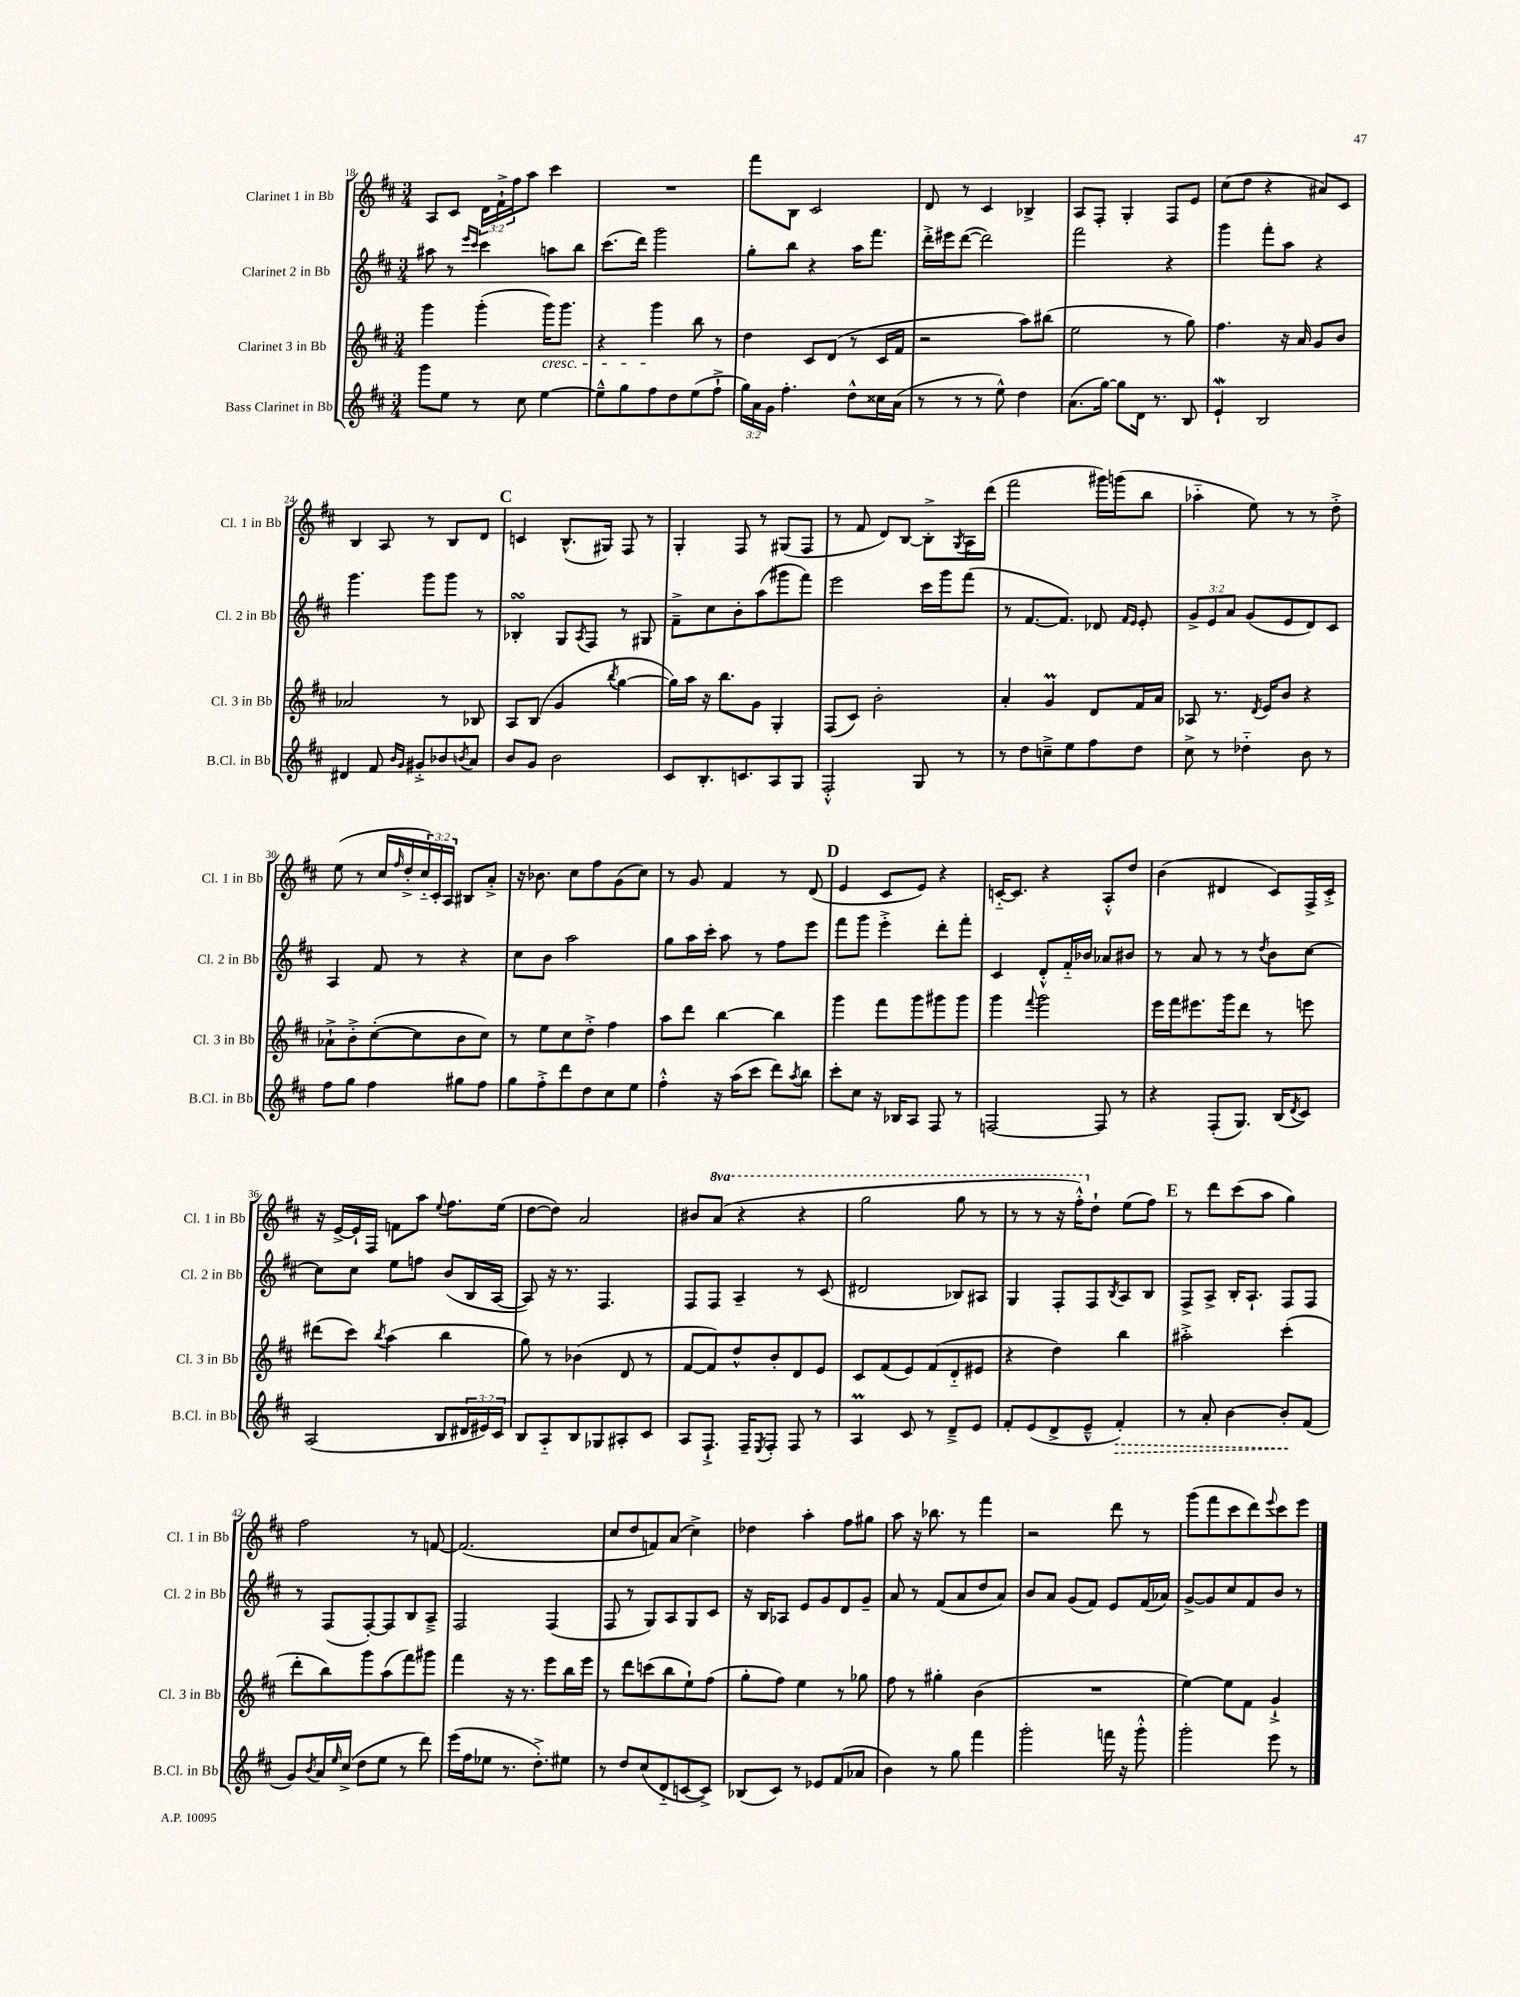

**kern	**kern	**kern	**kern
*staff4	*staff3	*staff2	*staff1
*clefG2	*clefG2	*clefG2	*clefG2
*k[f#c#]	*k[f#c#]	*k[f#c#]	*k[f#c#]
*M3/4	*M3/4	*M3/4	*M3/4
8ggg\L	4ggg\	8aa#\	8A/L
8ee\J	.	8r	8c#/J
.	.	16qqeee/LL	.
.	.	16qqccc#/JJ	.
8r	(4ggg'\	4ccc#\	24d\LL
.	.	.	24f#`^\
.	.	.	24ff#\J
8cc#\	.	.	8aa\J
[4ee\	16ggg\LK)	8aa\L	4ccc#\
.	8.ggg\J	.	.
.	.	8bb\J	.
=	=	=	=
8ee~^^\]L	4r	(8.ccc#\L	2.r
8gg\	.	.	.
.	.	16ddd\Jk)	.
8ff#\	4ggg\	2ggg\	.
8dd\	.	.	.
(8ee\	8bb\	.	.
8ff#`^\J	8r	.	.
=	=	=	=
24gg\LL)	4dd\	8gg'\L	8fff#\L
24a\	.	.	.
24g\JJ	.	.	.
4.ff#'\	.	8bb\J	8B\J
.	8c#/L	4r	2c#/
.	(8d/J	.	.
8dd^^\L	8r	16aa\LK	.
.	.	8.fff#\J	.
16cc##\L	16c#/LL	.	.
(16a\JJ	16f#/JJ	.	.
=	=	=	=
8r	2r	16ddd'^\LL	8d/
.	.	16eee#\J	.
8r	.	([8ddd\J	8r
8r	.	2ddd\])	4c#/
8ee^^\)	.	.	.
4dd\	8aa\L)	.	4B-^/
.	(8bb#\J	.	.
=	=	=	=
(8.a\L	2ee\	2fff#\	8A/L
.	.	.	8F#'/J
[16gg\Jk)	.	.	.
8gg\]L	.	.	4G'/
16d\Jk	.	.	.
8.r	.	.	.
.	8r	4r	8F#/L
8B/	8gg\)	.	8e/J
=	=	=	=
4e`/	4.ff#\	4ggg\	(8cc#\L
.	.	.	8dd\J
2B/	.	8fff#'\L	4r
.	16r	8aa\J	.
.	16a/	.	.
.	8g/L	4r	8a#/L)
.	8b/J	.	8c#/J
=	=	=	=
4d#/	2a-/	4.ggg\	4B/
8f#/	.	.	8A/
16qqb/LL	.	.	.
16qqg/JJ	.	.	.
8g#'^/L	.	8ggg\L	8r
8b-/	8r	8ggg\J	8B/L
8qb/	.	.	.
8a/J	8B-/	8r	8d/J
=	=	=	=
8b/L	8A/L	4B-'/	4c/
8g/J	(8B/J	.	.
2b\	4g/	8G/L	(8.B^^/L
.	.	8qA/	.
.	.	8F#/J	.
.	.	.	16G#/Jk)
.	8qbb/	.	.
.	[4gg\	8r	8F#/
.	.	8G#/	8r
=	=	=	=
8c#/L	16gg\]LL)	8f#~^\L	4G'/
.	16aa\JJ	.	.
8.B'/	16r	8cc#\	.
.	8.bb\L	.	.
.	.	8b'\	8F#/
8.c/	.	.	.
.	8g\J	(8aa\	8r
8A/	4G'/	8ggg#\	(8G#/L
8G/J	.	8fff#\J)	8F#/J
=	=	=	=
2F#'^^/	(8F#/L	2eee\	8r
.	8c#/J)	.	8f#/
.	2b'\	.	8d/L)
.	.	.	[8B/J
8G/	.	16ccc#\LL	8B'^\]L
.	.	16ggg\J	.
.	.	.	8qG/
8r	.	(8fff#\J	16A\L
.	.	.	(16ddd\JJ
=	=	=	=
8r	4a'/	8r	2fff#\
8dd\L	.	[8.f#/L	.
8cc~^\	4g/	.	.
.	.	8.f#/]J)	.
8ee\	.	.	.
8ff#\	8d/L	8d-/	16ggg#\LL)
.	.	.	(16ggg\J
.	.	16qqf#/LL	.
.	.	16qqe/JJ	.
8dd\J	16f#/L	8e'/	8bb\J
.	16a/JJ	.	.
=	=	=	=
8cc#^\	8A-/	12g^/L	4aa-'~\
.	.	12e/	.
8r	8.r	.	.
.	.	12a/J	.
4dd-'~\	.	(8g/L	8ee\)
.	8qd/	.	.
.	16e/LK	.	.
.	8b/J	8e/	8r
8b\	4r	8d/)	8r
8r	.	8c#/J	8dd'^\
=	=	=	=
8ff#\L	8a-`^\L	4A/	(8ee\
8gg\J	8b'^\	.	8r
4ff#\	([8cc#'\	8f#/	16cc#/LL
.	.	.	16qqff#/
.	.	.	16dd'^/
.	8cc#\]	8r	24cc#'~/)
.	.	.	24c#'/
.	.	.	24A/JJ
8gg#\L	8b\	4r	8B#/L
8ff#\J	8cc#\J)	.	8a'^/J
=	=	=	=
8gg\L	8r	8cc#\L	16r
.	.	.	8.b-\
8ff#'^\	8ee\L	8b\J	.
8ddd\	8cc#\	2aa\	8cc#\L
8dd\	8dd'^\J	.	8ff#\
8cc#\	4ff#\	.	(8g\
8ee\J	.	.	8cc#\J)
=	=	=	=
4ff#'^^\	8aa\L	8gg\L	8r
.	8ddd\J	16aa\L	8g/
.	.	16ccc#'\JJ	.
16r	[4bb\	8aa\	4f#/
(16aa\LK	.	.	.
8ccc#\J	.	8r	.
8ddd\L)	4bb\]	8ff#\L	8r
8qaa/	.	.	.
8bb\J	.	8eee\J	(8d/
=	=	=	=
8ccc#'\L	4ggg\	8fff#\L	4e/
8cc#\J	.	8ggg\J	.
16r	8fff#\L	4eee'^\	8c#/L
16B-/LK	.	.	.
8A/J	8ggg\	.	8e/J)
8F#/	8ggg#\	8ddd'\L	4r
8r	8ggg#\J	8fff#'\J	.
=	=	=	=
[2F/	4ggg\	4c#/	[16c'~/LK
.	.	.	8.c/]J
.	8qqfff#/	.	.
.	2ggg\	8d'^^/L	4r
.	.	16f#'~/L	.
.	.	16b-/JJ	.
8F/]	.	8a-/L	8A'^^/L
8r	.	8b#/J	8dd/J
=	=	=	=
4r	16eee\LL	8r	(4b\
.	16fff#\J	.	.
.	8.eee#\	8a/	.
(8F#'/L	.	8r	4d#/
.	16ggg\k	.	.
8.G/J)	8ddd\J	8r	.
.	.	8qdd/	.
.	8r	8b\L	8c#/L)
(16B/LK	.	.	.
8qd/	.	.	.
8c#/J)	8eee\	[8cc#\J	16F#^/L
.	.	.	16c#'^/JJ
=	=	=	=
(2A/	(8ddd#\L	8cc#\]L	16r
.	.	.	[16e^/LL
.	8ccc#\J)	8cc#\J	16e`/]
.	.	.	16F#/JJ
.	8qbb/	.	.
.	(4aa\	8ee\L	8f\L
.	.	8ff\J	8aa\J
.	.	.	8qqee/
8B/L	4bb\	(8b/L	8.ff#\L
24d#/L	.	16B/L	.
24e#/)	.	.	.
.	.	[16A/JJ	(16ee\Jk
24c#/JJ	.	.	.
=	=	=	=
8B/L	8gg\)	8A/])	[8dd\L
8A'~/	8r	16r	8dd\]J)
.	.	8.r	.
8B/	(4b-\	.	2a/
8G-/	.	4.F#/	.
8A#'/	8d/	.	.
8c#/J	8r	.	.
=	=	=	=
8A/L	[8f#/L	8F#/L	8b#/L
8.F#`^/J	8f#/])	8F#/J	(8aa/J
.	8dd^^/	4A~/	4r
16F#~/LK	.	.	.
8qE/	.	.	.
8F#'/J	8b'/	.	.
8F#/	8d/	8r	4r
8r	8e/J	(8c#/	.
=	=	=	=
4A/	8c#/L	2d#/	2ggg\
.	(8f#/	.	.
8c#/	8e/)	.	.
8r	(8f#/	.	.
8d~^/L	8d'~/	8B-/L)	8ggg\
8e/J	8e#/J	8A#/J	8r
=	=	=	=
8f#'/L	4r	4G/	8r
(8e/	.	.	8r
8d^/	4dd\)	8F#'/L	16r
.	.	.	16fff#'^^\LK)
8e~^^/J	.	8F#/	8dd`\J
.	.	8qB/	.
4f#'/)	4bb\	8A/	(8ee\L
.	.	8B/J	8ff#\J)
=	=	=	=
8r	2aa#'^\	8F#^/L	8r
8a'/	.	8A^/J	8ddd\L
[4b\	.	16B'/LK	(8ccc#\
.	.	8.A`/J	.
.	.	.	8aa\J
8b'/]L	(4ccc#'\	8F#/L	4gg\)
(8f#/J	.	8F#/J	.
=	=	=	=
8g/L)	8ddd'\L	8r	2ff#\
8qb/	.	.	.
16a/L	8bb\)	(8F#/L	.
16qqee/	.	.	.
(16cc#^/JJ	.	.	.
8dd\L	8ggg\	[8F#'/)	.
8ee\J	(8aa\	8F#/]	.
8r	8fff#\)	8B/	8r
8ddd\)	8ggg#\J	8A~^/J	[8f/
=	=	=	=
(16eee\LL	4fff#\	2F#/	(2.f/]
16ff#\J	.	.	.
8ee-\J	.	.	.
8.r	16r	.	.
.	8.r	.	.
8.dd'^\L)	.	.	.
.	8eee\L	(4F#/	.
8ee#\J	16bb\L	.	.
.	16eee\JJ	.	.
=	=	=	=
8r	8r	8F#/	8cc#/L
8dd/L	8ddd\L	8r	8dd/
(8cc#/	(8ccc\	8G/L)	8f/)
8d'~/	8bb\	8A/	(8a/J
[8c/	8ee`\)	8G/	4cc#^\)
8c^/]J)	(8ff#\J	8c#/J	.
=	=	=	=
(8B-/L	8gg'\L	16r	4dd-\
.	.	16B/LK	.
8c#/J)	8ff#\J)	8A-/J	.
8r	4ee\	8e/L	4aa'\
8e-/L	.	8g/	.
(8f#/	8r	8d/	8ff#\L
8a-/J	8gg-\	8g~/J	8gg#\J
=	=	=	=
4b\)	8ff#\	8a/	8aa\
.	8r	8r	16r
.	.	.	8.bb-\
8r	4gg#'\	(8f#/L	.
8gg\	.	8a/	8r
4fff#\	(4b\	8dd/	4fff#\
.	.	8a/J)	.
=	=	=	=
2ggg'\	2.r	8b/L	2r
.	.	8a/J	.
.	.	(8g/L	.
.	.	8f#/J)	.
16fff\	.	8e/L	8ddd\
16r	.	.	.
8ggg'^^\	.	(16f#/L	8r
.	.	16a-/JJ)	.
=	=	=	=
2ggg'\	[4ee\)	[8g^/L	(8ggg\L
.	.	8g/]	8fff#\
.	8ee\]L	8cc#/	8ccc#\
.	8f#\J	8f#/	8ddd\)
.	.	.	8qqeee/
8eee\	4g`^/	8b/J	8ccc#\
8r	.	8r	8eee\J
==	==	==	==
*-	*-	*-	*-
